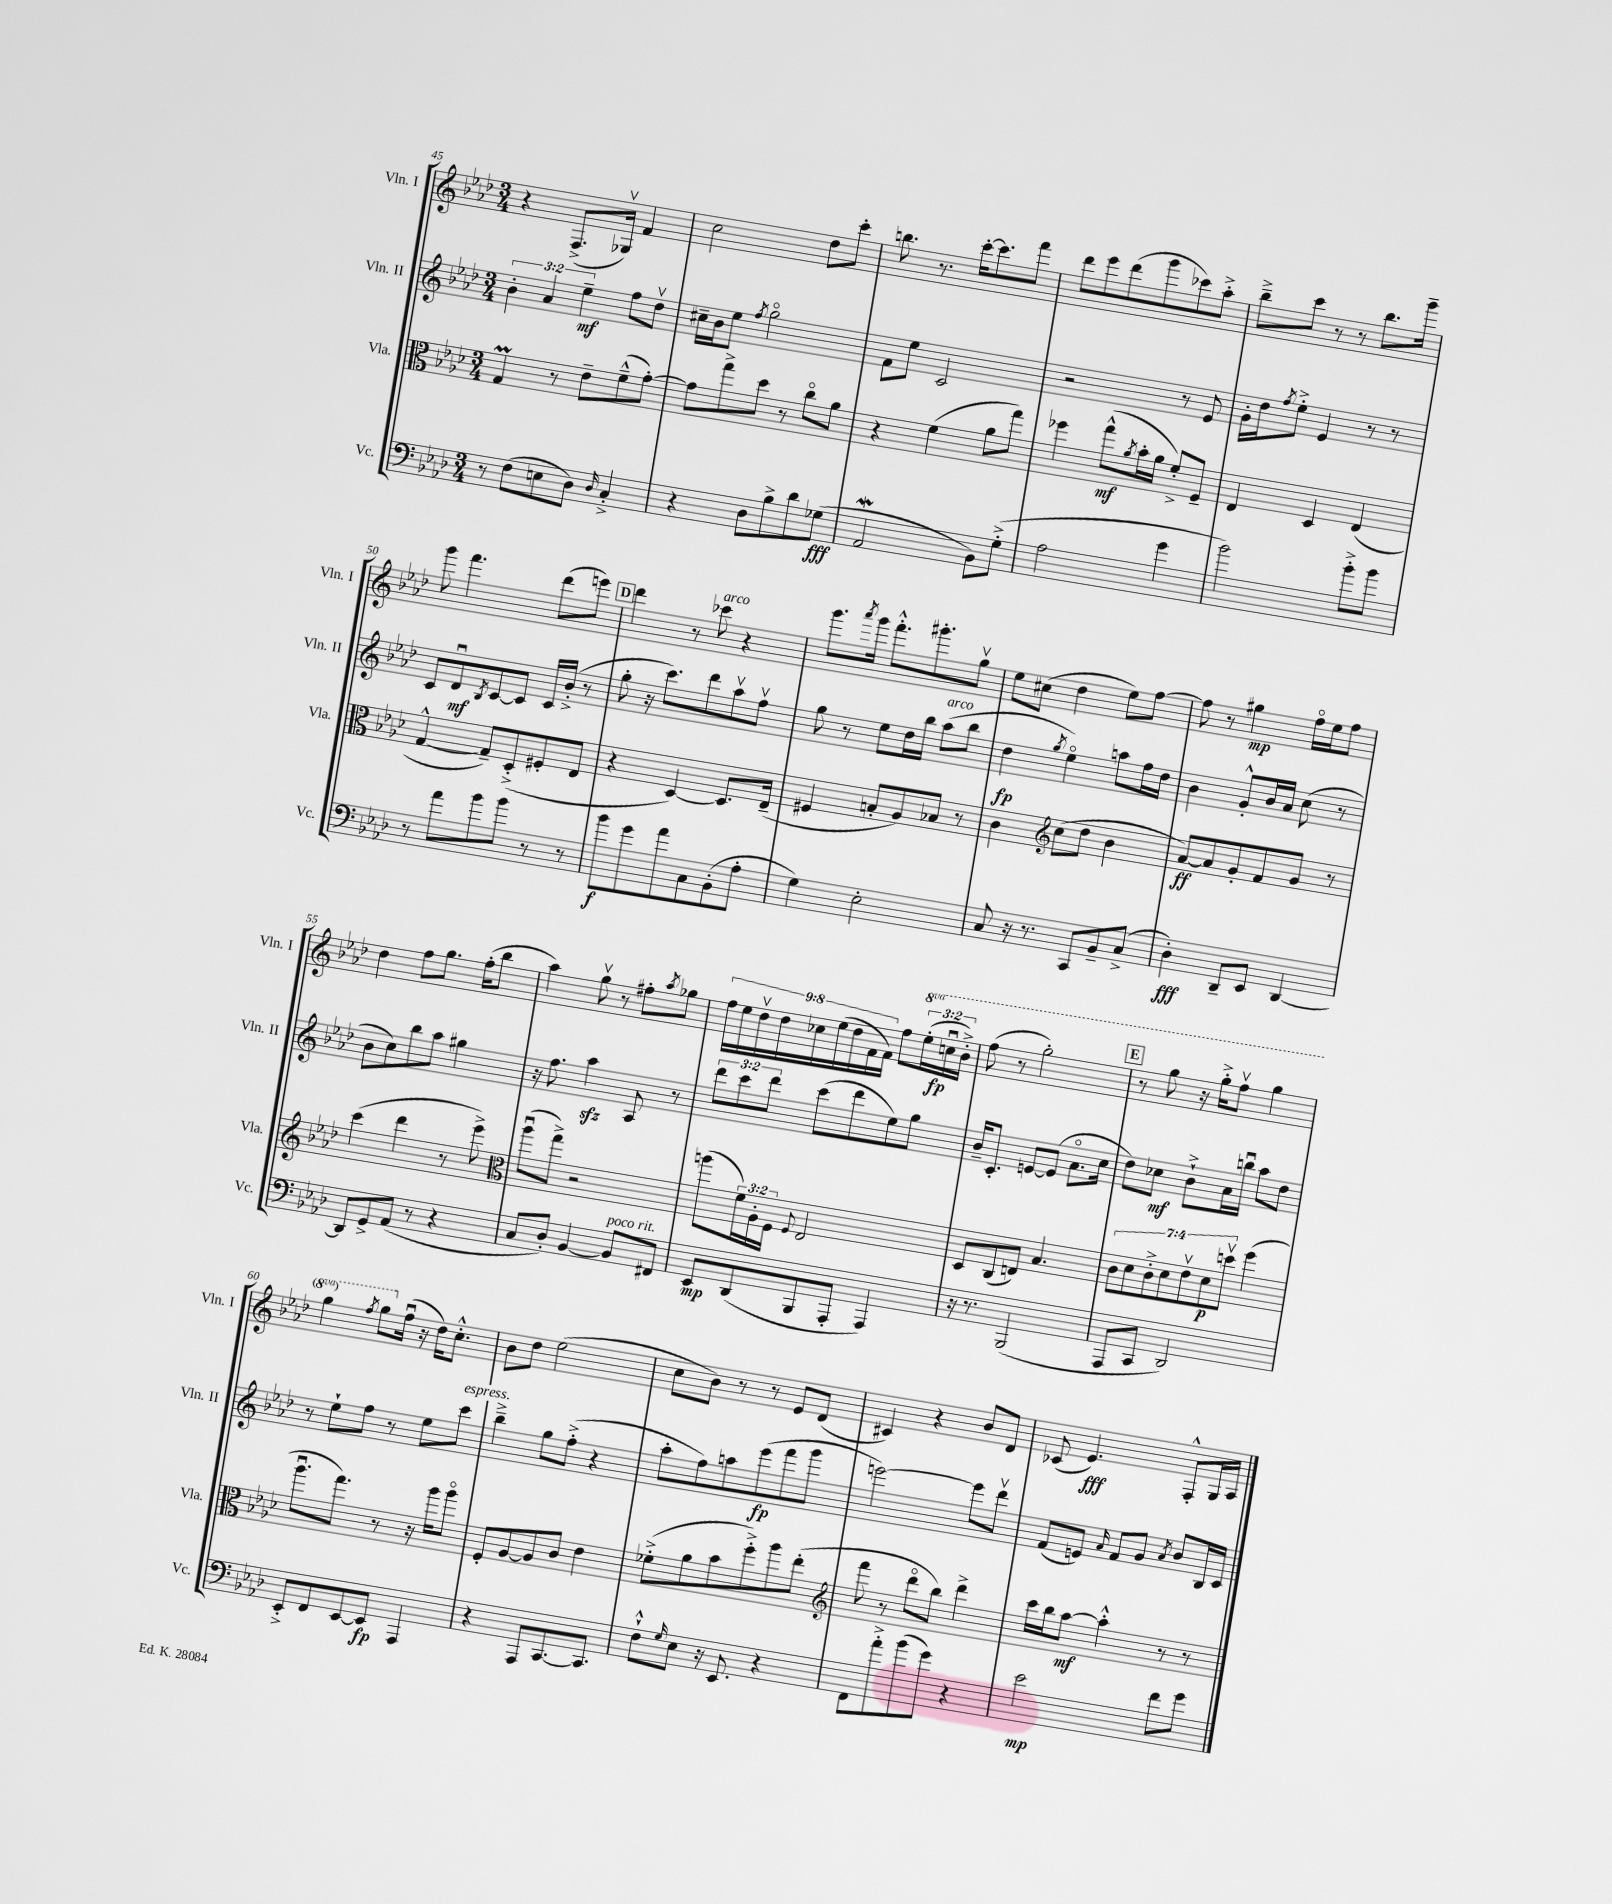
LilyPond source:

<<
\new StaffGroup <<
\new Staff = "s0" \with { instrumentName = "Vln. I" shortInstrumentName = "Vln. I" } {
    \clef treble \key aes \major \numericTimeSignature \time 3/4 \override Staff.TupletNumber.text = #tuplet-number::calc-fraction-text \set Staff.ottavationMarkups = #ottavation-simple-ordinals
    r4 f8.->( ges16\upbow) f'4 |
    c''2 des''8 c'''8-. |
    b''8. r8. c'''16~-. c'''8. f'''8 |
    des'''8 ees'''8 des'''8( g'''8 ces'''8) aes''8-.-> |
    bes''8---> c'''8 r8 r8 bes''8. g'''16-- |
    g'''8 f'''4. des'''8( e'''8) |
    \mark \markup { \box "D" } des'''4 r8 ces'''8^\markup { \italic "arco" } r4 |
    g'''8. \acciaccatura { aes'''8 } g'''16 f'''8.-.-^ gis'''8.-. g''8\upbow |
    ees''8 cis''8( des''4 ees''8) f''8~ |
    f''8 r8 gis''4\mp f''16\flageolet ees''16 f''8 |
    des''4 f''8 g''8. f''16-.( bes''8 |
    aes''4) g''8\upbow r8 fis''8-. \acciaccatura { aes''8 } ges''8 |
    \tuplet 9/8 { f''16 ees''16 des''16\upbow des''16 ces''16 ees''16( des''16 f'16 f'16) } f''8 \tuplet 3/2 { \ottava #1 ees'''16-.( c'''!16\downbow\fp bes''16-.->) } |
    f'''8( r8 g'''2-.) |
    \mark \markup { \box "E" } r8 g'''8 r16 g'''16-.-> f'''8\upbow g'''4 |
    g'''4 \acciaccatura { f'''8 } g'''8 \ottava #0 f''16\downbow( r16 des''16) c''8.-.-^ |
    bes'8 des''8 ees''2( |
    c''8 bes'8) r8 r8 ees'8 des'8( |
    cis'4) r4 bes'8 des'8 |
    ces'8( ees'4.\fff) f8-.-^ g16 aes16 \bar "|." |
}
\new Staff = "s1" \with { instrumentName = "Vln. II" shortInstrumentName = "Vln. II" } {
    \clef treble \key aes \major \numericTimeSignature \time 3/4 \override Staff.TupletNumber.text = #tuplet-number::calc-fraction-text
    \tuplet 3/2 { bes'4-. aes'4 ees''4--\mf } f''8 des''8\upbow |
    cis''16-- bes'16 ees''8 \acciaccatura { f''8 } g''2\flageolet |
    f'8 ees''8 c'2 |
    r2 r8 ees'8 |
    g'16-. des''16 \acciaccatura { f''8 } ees''8-.-> ees'4 r8 r8 |
    c'8 des'8\downbow\mf \acciaccatura { bes8 } c'8~ c'8 c'16 bes'16-.->( r8 |
    \mark \markup { \box "D" } g''8-. r16 c'''8.) des'''8 aes''8\upbow f''8\upbow |
    g''8 r8 ees''8 des''16 bes''16 aes''8^\markup { \italic "arco" }( bes''8 |
    des''4\fp \acciaccatura { g''8 } ees''4\flageolet) a''8 f''16 des''16 |
    bes'4 g'8-.-^ bes'16 aes'16 c''8( r8 |
    bes'8 c''8) bes''8 aes''8 gis''4 |
    r16 f''8. aes''4\sfz aes8 r8 |
    \tuplet 3/2 { des'''8 c'''8 des'''8 } c'''8( des'''8 ees''8) g''8 |
    bes'16-- c'8.-. e'8~ e'8( aes'8.\flageolet c''16 |
    \mark \markup { \box "E" } des''8) ces''8\mf bes'8-!-> aes'16 b''16\downbow aes''8 des''8 |
    r8 ees''8-! f''8 r8 ees''8 c'''8^\markup { \italic "espress." } |
    bes''4---> g''8 f''8-.->( r4 |
    aes''8-. f''8) a''8 ees'''8\fp( f'''8 g'''8 |
    e'''2~) e'''8 des'''8\upbow |
    f'8( e'8) \grace { aes'16 } f'8 g'8 \acciaccatura { aes'8 } bes'8 bes16 c'16 \bar "|." |
}
\new Staff = "s2" \with { instrumentName = "Vla." shortInstrumentName = "Vla." } {
    \clef alto \key aes \major \numericTimeSignature \time 3/4 \override Staff.TupletNumber.text = #tuplet-number::calc-fraction-text
    g4\prall r8 ees'8-- f'8---^( g'8~-.) |
    g'8 g''8-> des''8 r8 c''8\flageolet aes'8 |
    r4 f'4( aes'8 g''8) |
    fes''4 g''8-^\mf( \acciaccatura { aes'8 } bes'16-. aes'16 f'8-.->) f8-- |
    ees4 des4 ees4( |
    g4~-^ g8--) des8-.->( fis8-. ees8 |
    \mark \markup { \box "D" } r4 des4~) des8. ees16--( |
    fis4 b8-. aes8) bes8 r8 |
    c'4 \clef treble c''8( des''8 bes'4 |
    aes'8~\ff) aes'8 g'8-. f'8 g'8 r8 |
    c'''4( des'''4 r8 ees'''8->) |
    \clef alto aes''8\downbow( g''8->) r2 |
    a''8( \tuplet 3/2 { f'16) aes16-. f16 } \appoggiatura { f8 } ees2 |
    des8 c8( e8) bes4. |
    \mark \markup { \box "E" } \tuplet 7/4 { c'8 des'8 c'8-.-> des'8 ees'8\upbow des'8\p d''8\upbow } f''4( |
    aes''8.\downbow g''8.) r8 r16 aes''16 aes''8\flageolet |
    f8-. aes8~ aes8 c'8 ees'4 |
    fes'8-.->( aes'8 bes'8 f''8-.->) aes''8 ees''8-.( |
    \clef treble f'''8 r8 des'''8\flageolet bes''8) des'''4-> |
    c'''16 bes''16 aes''8~\mf aes''4-.-^ r8 r8 \bar "|." |
}
\new Staff = "s3" \with { instrumentName = "Vc." shortInstrumentName = "Vc." } {
    \clef bass \key aes \major \numericTimeSignature \time 3/4
    r8 f8( e8 des8) \grace { des16 } c4-.-> |
    r4 des8 bes8-> des'8 ges8\fff( |
    aes,2\mordent bes,8) g8-.->( |
    aes2 g'4 |
    bes'2) bes'8-.-> bes'8 |
    r8 aes'8 bes'8 bes'8 r8 r8 |
    \mark \markup { \box "D" } bes'8\f g'8 aes'8 c8 bes,8-.( aes8-. |
    g4) ees2-. |
    c8 r16 r8. c,8 bes,8-- c8->( |
    des4-.\fff) des,8-- ees,8 des,4~ |
    des,8 g,8-> aes,8( r8 r4 |
    c8 des8-.) bes,4~ bes,8^\markup { \italic "poco rit." } fis,8 |
    ees,8\mp des,8( bes,,8 aes,,8-. aes,,4) |
    r16 r8. bes,,2( |
    \mark \markup { \box "E" } aes,,8 c,8 des,2) |
    ees,8-.-> f,8 ees,8~ ees,8\fp aes,,4 |
    r4 aes,,8 c,8.~ c,8. |
    f8-!-^ \grace { g16 } ees8 r16 ees,8. r4 |
    f,8 aes'8-.-> bes'8( g'8) r4 |
    ees'2\mp f'8 g'8 \bar "|." |
}
>>
>>
\layout { \context { \Score currentBarNumber = #45 } }
